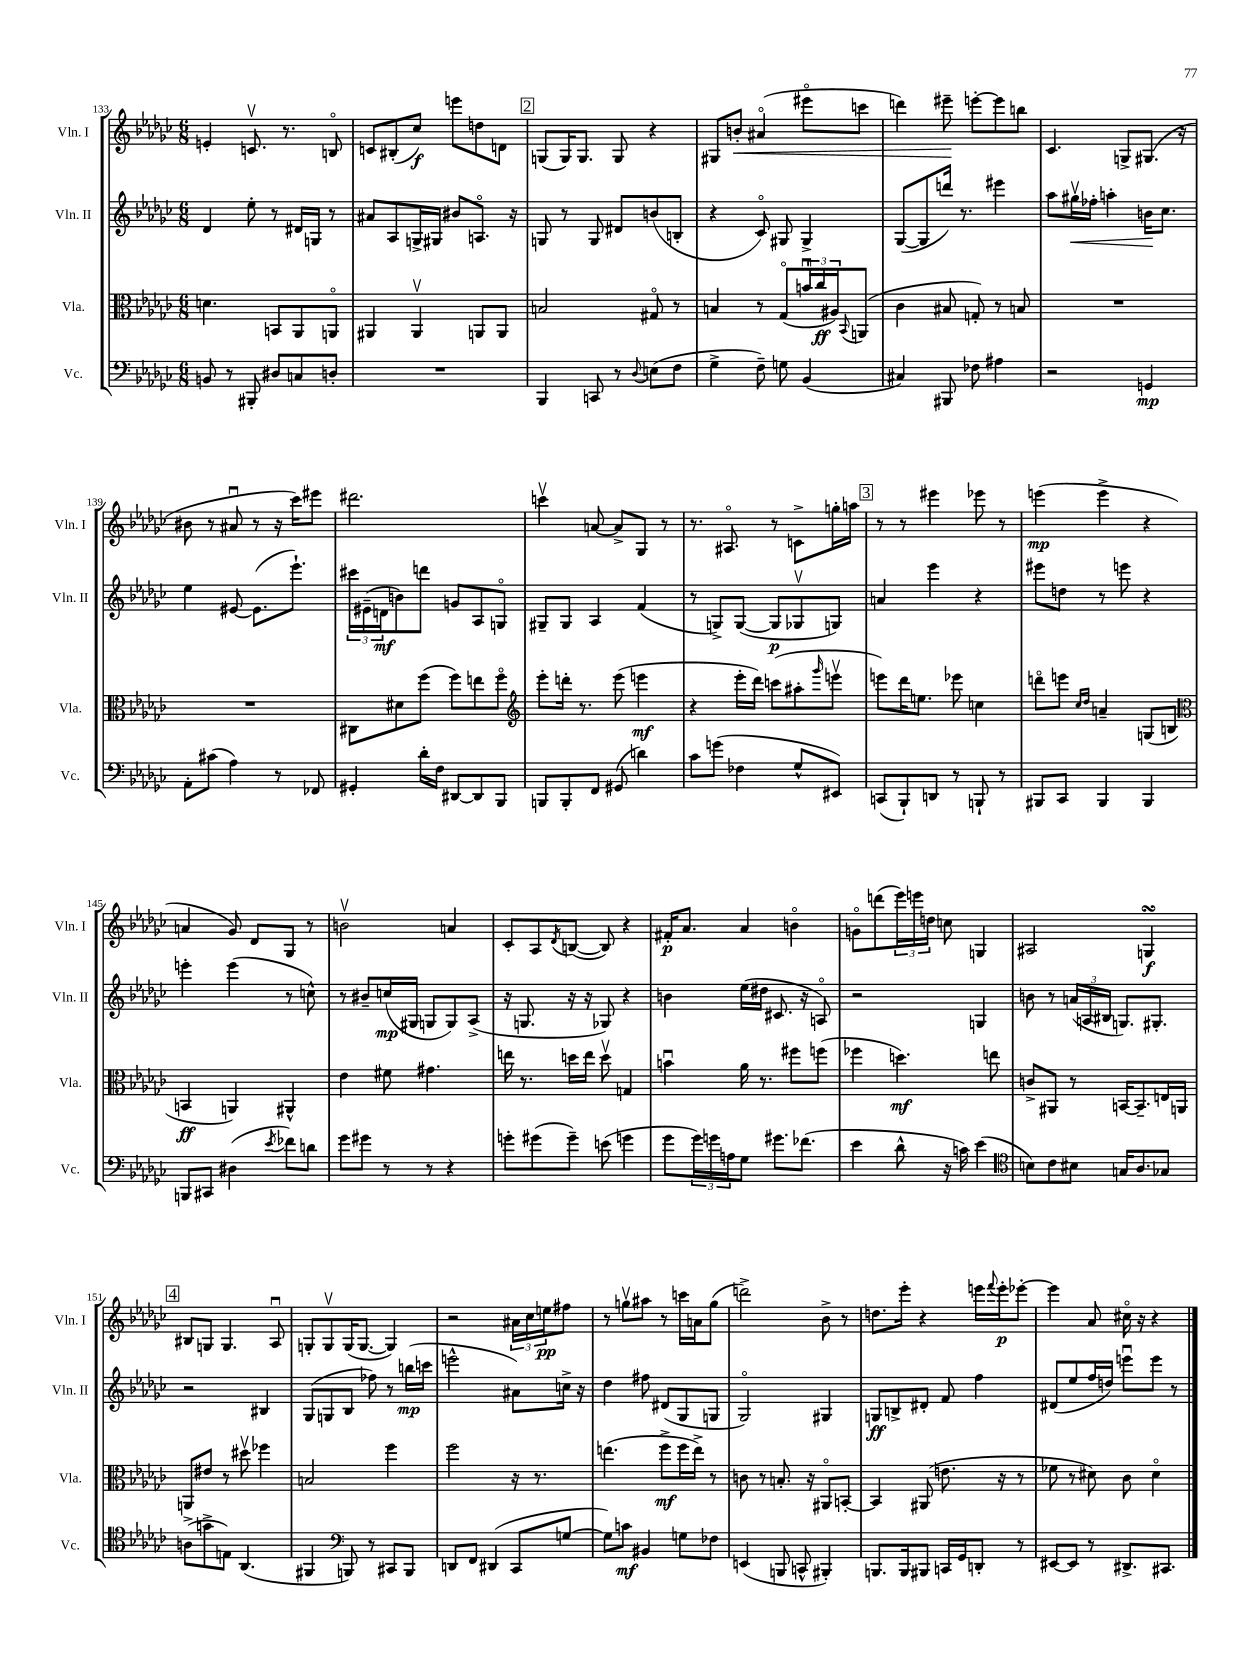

**kern	**kern	**kern	**kern
*staff4	*staff3	*staff2	*staff1
*clefF4	*clefC3	*clefG2	*clefG2
*k[b-e-a-d-g-c-]	*k[b-e-a-d-g-c-]	*k[b-e-a-d-g-c-]	*k[b-e-a-d-g-c-]
*M6/8	*M6/8	*M6/8	*M6/8
8BB	4.d	4d-	4e'
8r	.	.	.
8BBB#'	.	8ee-'	8.cv
8D#	8BB	8r	.
.	.	.	8.r
8C	8AA-	16d#	.
.	.	16G	.
8D'	8AAo	8r	8Bo
=	=	=	=
2.r	4AA#	8a#	8c
.	.	8A-	(8B#'
.	4AA#v	16G^	8cc-)
.	.	16G#	.
.	.	8b#	8eee
.	8AA	8.Ao	8dd
.	8AA	.	8d
.	.	16r	.
=	=	=	=
4BBB-	2B	8G	(8G
.	.	8r	16G)
.	.	.	8.G
8CC	.	8G	.
8r	.	8d#	8G
8qqD-	.	.	.
(8E	8G#o	(8b	4r
8F	8r	8B'	.
=	=	=	=
4G-^	4B	4r	8G#
.	.	.	8b'
8F~)	8r	8c-o)	(4a#o
8G	(8G-o	8G#	.
(4BB-	24bu	4G#^	8eee#o
.	24cc-	.	.
.	24A#)	.	.
.	8qqBB-	.	.
.	(8AA	.	8ccc
=	=	=	=
4C#)	4c-	([8G-	4ddd)
.	.	8G-]	.
8BBB#	8B#	16ddd)	8eee#~
.	.	8.r	.
8F-	8G')	.	[8eee'
4A#	8r	4eee#	8eee]
.	8B	.	8bb
=	=	=	=
2r	2.r	8aa-	4.c-
.	.	16gg#v	.
.	.	16ff-'	.
.	.	4aa'	.
.	.	.	8G^
4GG	.	16b	(8.G#
.	.	8.cc-	.
.	.	.	16r
=	=	=	=
8AA-'	2.r	4ee-	8b#
(8c#	.	.	8r
4A-)	.	[8e#	8a#u
.	.	(8.e#]	8r
8r	.	.	16r
.	.	8.eee-`)	16ccc-)
8FF-	.	.	8eee#
=	=	=	=
4GG#'	8C#	24ccc#	2.ddd#
.	.	(24e#~	.
.	.	24d	.
.	8d#	8b)	.
16d-'	(8ff	8ddd	.
16F	.	.	.
[8DD#	8ff)	8g	.
8DD#]	8ee	8A-	.
8BBB-	8ffo	8Go	.
=	=	=	=
*	*clefG2	*	*
8BBB	8eee-'	8G#~	4cccv
8BBB'	16ddd'	8G#	.
.	8.r	.	.
8FF	.	4A-	[8a
(8GG#	(8eee-	.	8a^]
4d)	4eee	(4f	8G-
.	.	.	8r
=	=	=	=
8c-	4r	8r	8.r
(8g	.	8G^)	.
.	.	.	8.A#o
4F-	16eee-'	([8G	.
.	16ddd-)	.	.
.	(8ccc	8G]	8r
8G-^^	8aa#'	8G-v	8c^
.	16qqggg-	.	.
8EE#)	8eeev	8G)	16gg'
.	.	.	16aa
=	=	=	=
(8CC	8eee)	4a	8r
8BBB-`)	16ddd-	.	8r
.	8.ee	.	.
8DD	.	4eee-	4eee#
8r	8eee-	.	.
8BBB`	4cc	4r	8eee-
8r	.	.	8r
=	=	=	=
8BBB#	8dddo	8eee#	(4eee
8CC-	8eee	8dd	.
.	16qqcc-	.	.
.	16qqdd-	.	.
4BBB#	4a~	8r	4eee^
.	.	8eee	.
4BBB#	(8G	4r	4r
.	8B	.	.
=	=	=	=
*	*clefC3	*	*
8BBB	4BB	4eee'	4a
8CC#	.	.	.
(4D#	4AA)	(4eee	8g-)
.	.	.	8d-
8qe-	.	.	.
8f-)	4AA#^^	8r	8G-
8d	.	8cc^^)	8r
=	=	=	=
8g-	4e-	8r	2bv
8g#	.	8b#~	.
8r	8f#	(16cc	.
.	.	16G#	.
8r	4.g#	8G	.
4r	.	8G)	4a
.	.	(8A-^	.
=	=	=	=
8g'	16ee	16r	8c-'
.	8.r	8.G	.
(8g#	.	.	8A-
.	.	.	8qd-
8g#~)	16dd	16r	([8B
.	16ee	16r	.
(8e	8ddv	8G-)	8B])
4g	4G	4r	4r
=	=	=	=
8g-	4bu	4b	16f#'
.	.	.	8.a-
24g-)	.	.	.
24g	.	.	.
24A	.	.	.
8G-	16a-	(16ee-	4a-
.	8.r	16dd#	.
8.g#	.	8.c#	.
.	8ff#	.	4bo
(8.f-	.	16r	.
.	(8ff	8Ao)	.
=	=	=	=
4e-	4ff-	2r	8go
.	.	.	(8ddd
8d-^^	4.dd)	.	24eee-)
.	.	.	24eee
.	.	.	24dd
16r	.	.	8cc
16c)	.	.	.
(4e-	.	4G	4G
.	8ee	.	.
=	=	=	=
*clefC4	*	*	*
8B)	8c^	8b	2A#
8c-	8AA#	8r	.
8B#	8r	(24a	.
.	.	24A	.
.	.	24B#	.
16G	[16BB	8.G)	.
8.A-	8.BB~]	.	.
.	.	.	4G
.	.	8.G#'	.
8G-	16E	.	.
.	16AA	.	.
=	=	=	=
(8A^	8AA	2r	8B#
8g^	8e#	.	8G
8E)	8r	.	4.G
(4.AA-	8dd#v	.	.
.	4ff-	4B#	.
.	.	.	8A-u
=	=	=	=
4FF#	2B	(8G-	8G'
.	.	8G	8Gv
*clefF4	*	*	*
8BBB)	.	8B-	(16G
.	.	.	[8.G
8r	.	8ff-)	.
8CC#	4ff	8r	4G])
8BBB	.	(16bb	.
.	.	16ccc	.
=	=	=	=
8DD	2ff	2eee^^	2r
8FF	.	.	.
(4DD#	.	.	.
8CC-	16r	8a#)	24a#
.	.	.	24cc-
.	8.r	.	.
.	.	.	24ee
[8G	.	16cc^	8ff#
.	.	16r	.
=	=	=	=
8G])	(4.ee	4dd-	8r
8c	.	.	8ggv
4BB#	.	8ff#	8aa#
.	8ff^	(8d#	8r
8G	16ff	8G-	16ccc
.	16ee^)	.	16a
8F-	8r	8G	(8gg
=	=	=	=
(4EE	8c	2G-o)	2ddd^)
.	8r	.	.
8BBB	8.B'	.	.
8CC^^	.	.	.
.	16r	.	.
4BBB#')	8AA#o	4G#	8b-^
.	[8BB'	.	8r
=	=	=	=
8.BBB	4BB]	8G	8.dd
.	.	8B^	.
16BBB	.	.	16eee-'
8BBB#	(8AA#	8d#'	4r
16CC	8.e	8f	.
16GG-	.	.	.
8DD'	.	4ff	16eee
.	.	.	8qqfff
.	16r	.	16eee'
8r	8r	.	[8eee-'
=	=	=	=
[8EE#	8f-	(8d#	4eee-]
8EE#]	8r	8ee-	.
8r	8d#)	16ff	8a-
.	.	16dd)	.
8.DD#^	8c-	8eeeu	16cc#o
.	.	.	16r
.	4d#o	8eee	4r
8.CC#	.	.	.
.	.	8r	.
==	==	==	==
*-	*-	*-	*-
